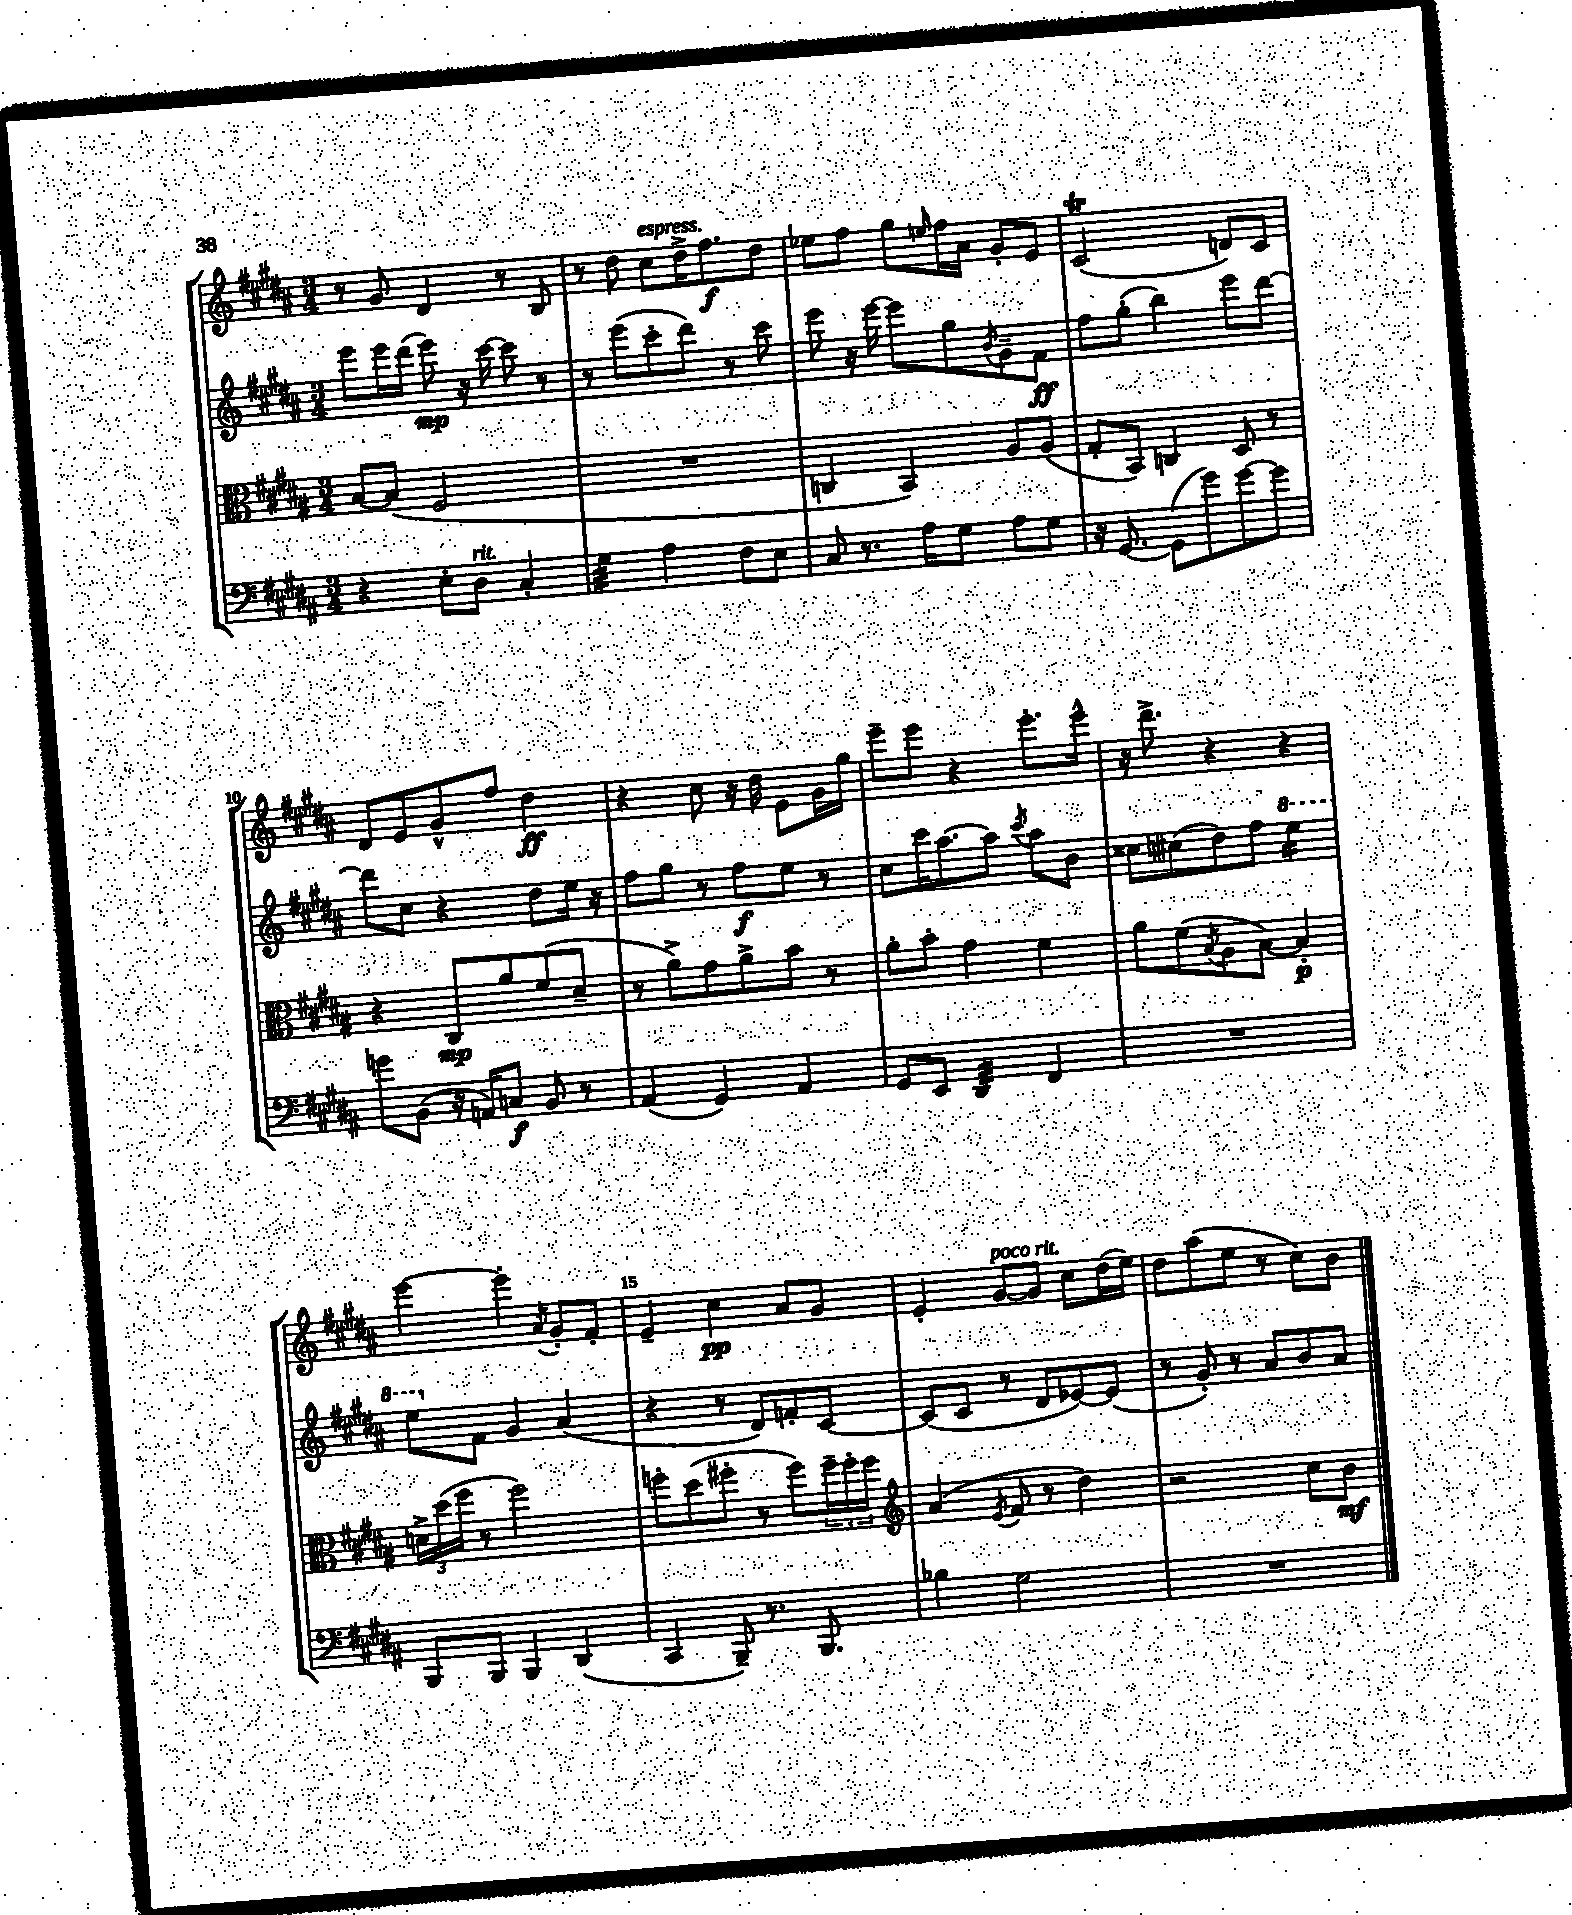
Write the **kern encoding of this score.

**kern	**kern	**kern	**kern
*staff4	*staff3	*staff2	*staff1
*clefF4	*clefC3	*clefG2	*clefG2
*k[f#c#g#d#a#]	*k[f#c#g#d#a#]	*k[f#c#g#d#a#]	*k[f#c#g#d#a#]
*M3/4	*M3/4	*M3/4	*M3/4
4r	[8B	8eee	8r
.	(8B]	16eee	8g#
.	.	(16ddd#	.
8E'	2F#	8eee)	4d#
8D#	.	16r	.
.	.	[16ccc#	.
4C#'	.	8ccc#]	8r
.	.	8r	8B
=	=	=	=
4G#	2.r	8r	8r
.	.	(8eee	8dd#
4A#	.	8ccc#'	8cc#
.	.	8ddd#)	16dd#^
.	.	.	8.ff#
8F#	.	8r	.
8E	.	8ccc#	8dd#
=	=	=	=
8C#	4C	8eee	8ee-
8.r	.	16r	8ff#
.	.	[16eee	.
.	4BB)	8eee]	8gg#
16A#	.	.	.
.	.	.	16qqee
8G#	.	8gg#	16ff#
.	.	.	16a#
.	.	8qb	.
8A#	8A#	8g#~	8g#'
8G#	(8A#	8f#	8e
=	=	=	=
16r	8G#'	8ff#	(2c#
[8.GG#	.	.	.
.	8BB)	(8gg#'	.
(8GG#]	4C	4bb)	.
8g#)	.	.	.
[8g#	8D#	8eee	8d)
8g#]	8r	[8ddd#	8c#
=	=	=	=
8g	4r	8ddd#]	8d#
(8BB	.	8cc#	8e
16r	8C#	4r	8g#^^
16AA)	.	.	.
8C	8a#	.	8ff#
8BB	(8f#	8dd#	4dd#
8r	8d#~	16ee	.
.	.	16r	.
=	=	=	=
(4AA#	8r	8ff#	4r
.	8a#^)	8gg#	.
4GG#)	8g#	8r	8cc#
.	8a#^	8ff#	16r
.	.	.	16dd#
4AA#	8b	8ee	8e
.	8r	8r	16g#
.	.	.	16gg#
=	=	=	=
8GG#	8a#'	8cc#	8eee~
8EE	8b'	16ccc#	8eee
.	.	[8.aa#	.
4DD#	4g#	.	4r
.	.	8aa#]	.
.	.	8qccc#	.
4FF#	4f#	8aa#	8.eee'
.	.	8b	.
.	.	.	16eee^^
=	=	=	=
2.r	8a#	8cc##	16r
.	.	.	8.ddd#^
.	(8f#	(8cc#	.
.	8qB	.	.
.	8A#	8dd#)	4r
.	[8B)	8ff#	.
.	4B']	4eee	4r
=	=	=	=
8BBB	24d^	8eee	[4eee
.	(24dd#	.	.
.	24ff#	.	.
8BBB	8r	8f#	.
4BBB	2ff#)	4g#	4eee']
.	.	.	8qa#
(4DD#	.	(4a#	8g#'
.	.	.	8f#'
=	=	=	=
4CC#	8ff'	4r	4e~
.	(8dd#	.	.
8BBB~)	8ff#'	8r	4cc#
8.r	8r	8d#)	.
.	8ff#)	8f'	8a#
8.BBB	.	.	.
.	24ff#~	[8c#	8g#
.	24ff#'	.	.
.	24ff#	.	.
=	=	=	=
*	*clefG2	*	*
4B-	(4a#	(8c#]	4e'
.	.	8c#	.
.	8qe	.	.
2G#	8f#	8r	[8g#
.	8r	8d#	8g#]
.	4dd#)	[8e-)	8cc#
.	.	(8e-]	(16dd#
.	.	.	16ee)
=	=	=	=
2.r	2r	8r	8dd#
.	.	8g#')	(8aa#
.	.	8r	8ee
.	.	8a#	8r
.	8cc#	8b	8cc#)
.	8b	8a#	8b
==	==	==	==
*-	*-	*-	*-
